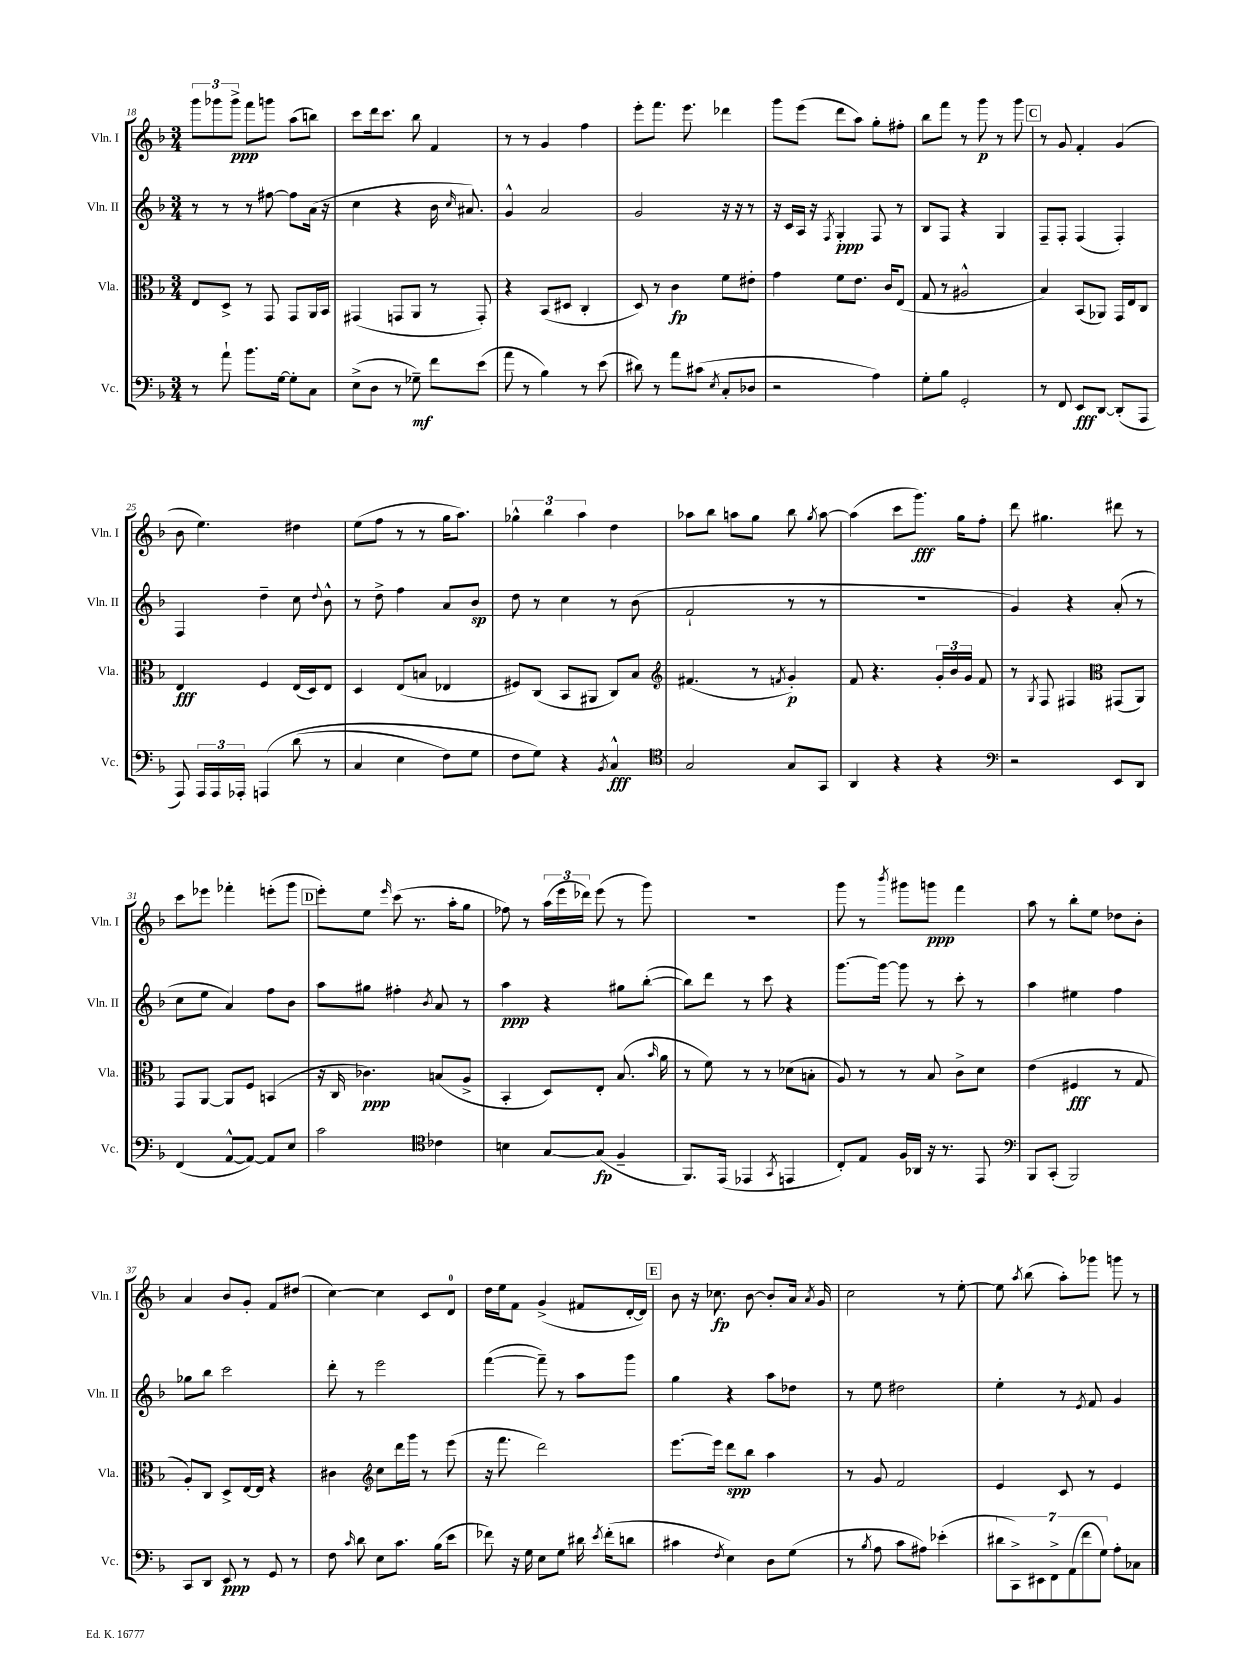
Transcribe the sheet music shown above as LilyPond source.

<<
\new StaffGroup <<
\new Staff = "s0" \with { instrumentName = "Vln. I" shortInstrumentName = "Vln. I" } {
    \clef treble \key f \major \numericTimeSignature \time 3/4
    \autoBeamOff \tuplet 3/2 { g'''8[ ges'''8 ges'''8]->\ppp } f'''8[ g'''8] a''8[( b''8]) |
    c'''8[ d'''16 c'''8.] bes''8 f'4 |
    r8 r8 g'4 f''4 |
    e'''8[-. f'''8.] e'''8. des'''4 |
    g'''8[ e'''8]( d'''8[ a''8]) g''8[-. fis''8]-. |
    bes''8[ f'''8] r8 g'''8\p r8 g'''8 |
    \mark \markup { \box "C" } r8 g'8 f'4-. g'4( |
    bes'8 e''4.) dis''4 |
    e''8[( f''8] r8 r8 g''16[ a''8.]) |
    \tuplet 3/2 { ges''4-^ bes''4 a''4 } d''4 |
    aes''8[ bes''8] a''8[ g''8] bes''8 \acciaccatura { g''8 } a''8~ |
    a''4( c'''8[ g'''8.]\fff) g''16[ f''8]-. |
    d'''8 gis''4. dis'''8 r8 |
    c'''8[ ees'''8] fes'''4-. e'''8[-.( g'''8] |
    \mark \markup { \box "D" } e'''8[-.) e''8] \grace { e'''16 } c'''8( r8. a''16[-. g''8] |
    fes''8) r8 \tuplet 3/2 { a''16[( e'''16 des'''16]) } e'''8( r8 g'''8) |
    R2. |
    g'''8 r8 \acciaccatura { bes'''8 } gis'''8[ g'''8]\ppp f'''4 |
    a''8 r8 bes''8[-. e''8] des''8[ bes'8]-. |
    a'4 bes'8[ g'8]-. f'8[ dis''8]( |
    c''4~) c''4 c'8[ d'8]-0 |
    d''16[ e''16 f'8] g'4->( fis'8[ d'16~-. d'16]) |
    \mark \markup { \box "E" } bes'8 r16 ces''8.\fp bes'8~ bes'8[-. a'16] \acciaccatura { a'8 } g'16 |
    c''2 r8 e''8~-. |
    e''8 \acciaccatura { a''8 } bes''8( a''8[-.) ges'''8] g'''8 r8 \bar "|." |
}
\new Staff = "s1" \with { instrumentName = "Vln. II" shortInstrumentName = "Vln. II" } {
    \clef treble \key f \major \numericTimeSignature \time 3/4
    \autoBeamOff r8 r8 r8 fis''8~ fis''8[ a'16]( r16 |
    c''4 r4 bes'16 \grace { c''16 } ais'8.) |
    g'4-^ a'2 |
    g'2 r16 r16 r8 |
    r16 c'16[ a16] r16 \acciaccatura { f8 } g4-.\ppp f8 r8 |
    bes8[ f8] r4 g4 |
    \mark \markup { \box "C" } f8[-- f8]-. f4( f4-.) |
    f4 d''4-- c''8 \appoggiatura { d''8 } bes'8-^ |
    r8 d''8-> f''4 a'8[ bes'8]\sp |
    d''8 r8 c''4 r8 bes'8( |
    f'2-! r8 r8 |
    R2. |
    g'4) r4 a'8-.( r8 |
    c''8[ e''8] a'4) f''8[ bes'8] |
    \mark \markup { \box "D" } a''8[ gis''8] fis''4-. \acciaccatura { bes'8 } a'8 r8 |
    a''4\ppp r4 gis''8[ bes''8]~-.( |
    bes''8[) d'''8] r8 c'''8 r4 |
    g'''8.[~ g'''16]~ g'''8 r8 c'''8-. r8 |
    a''4 eis''4 f''4 |
    ges''8[ bes''8] c'''2 |
    d'''8-. r8 e'''2 |
    f'''4~( f'''8--) r8 a''8[ g'''8] |
    \mark \markup { \box "E" } g''4 r4 a''8[ des''8] |
    r8 e''8 dis''2 |
    e''4-. r8 \acciaccatura { e'8 } f'8 g'4 \bar "|." |
}
\new Staff = "s2" \with { instrumentName = "Vla." shortInstrumentName = "Vla." } {
    \clef alto \key f \major \numericTimeSignature \time 3/4
    \autoBeamOff e8[ d8]-> r8 g,8 g,8[ a,16 bes,16] |
    gis,4( g,8[ a,8] r8 g,8-.) |
    r4 bes,8[( dis8] c4-. |
    d8) r8 c'4\fp f'8[ eis'8]-. |
    g'4 f'8[ e'8.] c'16[ e8]( |
    g8 r8 ais2-^ |
    \mark \markup { \box "C" } bes4) bes,8[( aes,8]) g,16[ e16 c8] |
    e4\fff f4 e16[( d16) e8] |
    d4 e8[( b8] ees4 |
    fis8[) c8]( bes,8[ ais,8] c8[) bes8] |
    \clef treble fis'4.( r8 \acciaccatura { f'8 } g'4-.\p) |
    f'8 r4. \tuplet 3/2 { g'16[-. bes'16 g'16] } f'8 |
    r8 \acciaccatura { g8 } f8 fis4 \clef alto gis,8[( a,8]) |
    g,8[ a,8]~ a,8[ f8] b,4( |
    \mark \markup { \box "D" } r16 c16 ces'4.\ppp) b8[( a8]-> |
    bes,4-. d8[) e8]-. bes8.( \grace { bes'16 } a'16 |
    r8 f'8) r8 r8 des'8[( b8]-. |
    a8) r8 r8 bes8 c'8[-> d'8] |
    e'4( fis4\fff r8 g8 |
    a8[-.) c8] d8[-> e16~ e16] r4 |
    cis'4 \clef treble c''8[ d'''16 g'''16] r8 e'''8( |
    r16 f'''8. d'''2) |
    \mark \markup { \box "E" } e'''8.[~ e'''16] d'''8[\spp bes''8] a''4 |
    r8 g'8 f'2 |
    e'4 c'8 r8 e'4 \bar "|." |
}
\new Staff = "s3" \with { instrumentName = "Vc." shortInstrumentName = "Vc." } {
    \clef bass \key f \major \numericTimeSignature \time 3/4
    \autoBeamOff r8 a'8-! bes'8.[ g16]~ g8[-. c8] |
    e8[->( d8] r8 ges8--\mf) f'8[ e'8]( |
    a'8 r8 bes4) r8 e'8( |
    dis'8) r8 a'8[ cis'8]( \acciaccatura { e8 } c8[-. des8] |
    r2 a4) |
    g8[-. bes8] g,2-. |
    \mark \markup { \box "C" } r8 f,8 e,8[\fff d,8]~ d,8[-.( a,,8] |
    a,,8) \tuplet 3/2 { a,,16[ a,,16 aes,,16]-. } a,,4\( d'8( r8 |
    c4 e4 f8[) g8] |
    f8[ g8]\) r4 \acciaccatura { bes,8 } c4-^\fff |
    \clef tenor g2 g8[ g,8] |
    a,4 r4 r4 |
    \clef bass r2 e,8[ d,8] |
    f,4( a,8[~-^ a,8]~) a,8[ e8] |
    \mark \markup { \box "D" } c'2 \clef tenor ces'4 |
    b4 g8[~ g8]\fp( f4-- |
    f,8.[) e,16]( ees,4 \acciaccatura { g,8 } e,4 |
    c8[-.) e8] f16[ aes,16] r16 r8. e,8 |
    \clef bass bes,,8[ c,8]-.( bes,,2) |
    c,8[ d,8] e,8\ppp r8 g,8 r8 |
    f8 \grace { c'16 } d'8 e8[ c'8.] bes16[( e'8] |
    fes'8) r16 g16 e8[ g8] dis'16 \acciaccatura { e'8 } fes'16[-.( d'8] |
    \mark \markup { \box "E" } cis'4 \acciaccatura { f8 } e4) d8[ g8]( |
    r8 \acciaccatura { bes8 } a8 c'8[ ais8]) ees'4-.( |
    \tuplet 7/4 { dis'8[ c,8->) eis,8 f,8-> a,8( f'8 g8]) } a8[-. ces8] \bar "|." |
}
>>
>>
\layout { \context { \Score currentBarNumber = #18 } }
